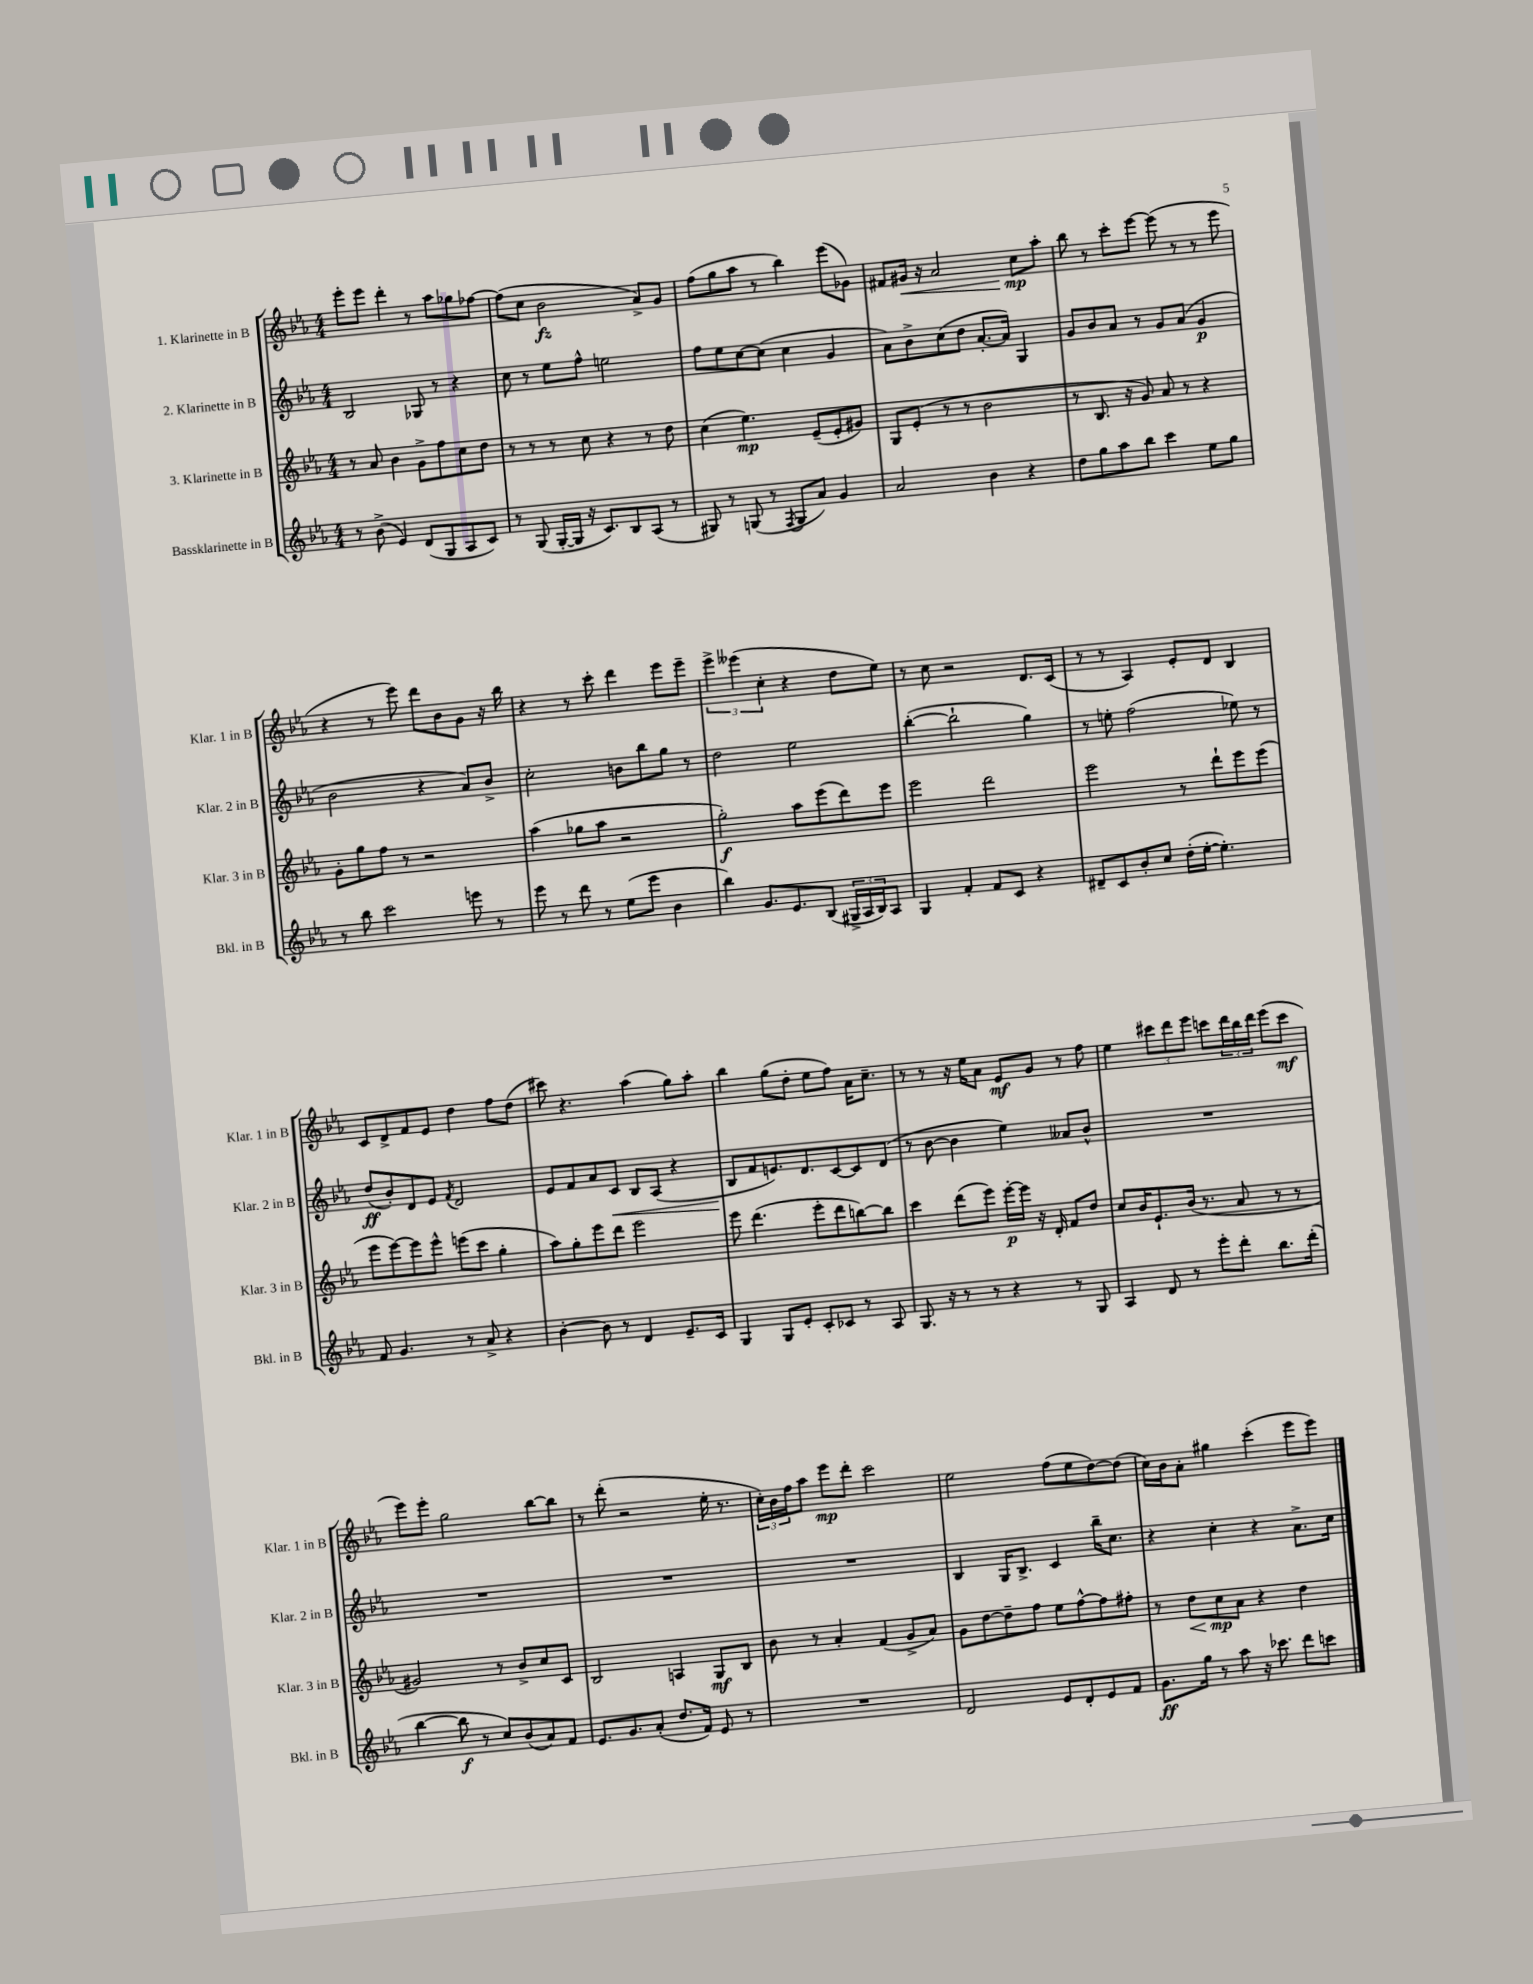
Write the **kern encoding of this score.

**kern	**dynam	**kern	**dynam	**kern	**dynam	**kern	**dynam
*part4	*part4	*part3	*part3	*part2	*part2	*part1	*part1
*staff4	*staff4	*staff3	*staff3	*staff2	*staff2	*staff1	*staff1
*I"Bassklarinette in B	*	*I"3. Klarinette in B	*	*I"2. Klarinette in B	*	*I"1. Klarinette in B	*
*I'Bkl. in B	*	*I'Klar. 3 in B	*	*I'Klar. 2 in B	*	*I'Klar. 1 in B	*
*clefG2	*	*clefG2	*	*clefG2	*	*clefG2	*
*k[b-e-a-]	*	*k[b-e-a-]	*	*k[b-e-a-]	*	*k[b-e-a-]	*
*M4/4	*	*M4/4	*	*M4/4	*	*M4/4	*
=6	=6	=6	=6	=6	=6	=6	=6
8r	.	8r	.	2B-/	.	8eee-'\L	.
(8b-^\	.	8a-/	.	.	.	8eee-\J	.
4e-/)	.	4b-\	.	.	.	4ddd'\	.
(8d/L	.	8g^\L	.	8G-X/	.	8r	.
8G/	.	8ff\	.	8r	.	8aa-\L	.
8A-/	.	8cc\	.	4r	.	8gg-X\	.
8c/J)	.	8dd\J	.	.	.	[8ff-X\J	.
=7	=7	=7	=7	=7	=7	=7	=7
8r	.	8r	.	8cc\	.	(8ff-\L]	.
(8G/	.	8r	.	8r	.	8cc\J	.
[16G'/LL	.	8r	.	8ee-\L	.	2b-\	fz
16G/JJ]	.	.	.	.	.	.	.
16r	.	8cc\	.	8ff^^\J	.	.	.
8.c/L)	.	.	.	.	.	.	.
.	.	4r	.	2een\	.	.	.
8B-/	.	.	.	.	.	.	.
(8A-/J	.	8r	.	.	.	8a-^/L)	.
8r	.	8dd\	.	.	.	8g/J	.
=8	=8	=8	=8	=8	=8	=8	=8
8G#X/)	.	(4cc\	.	8ff\L	.	(8ff\L	.
8r	.	.	.	8ee-\	.	8gg\	.
(8Gn/	.	4.ee-\)	mp	[8cc\	.	8aa-\J	.
8r	.	.	.	(8cc\J]	.	8r	.
8qF/	.	.	.	.	.	.	.
8G/L	.	.	.	4cc\	.	4bb-\)	.
8a-/J)	.	(8e-~/L	.	.	.	.	.
4g/	.	8e-'/	.	4g/	.	(8eee-\L	.
.	.	8g#X/J)	.	.	.	8g-X\J)	.
=9	=9	=9	=9	=9	=9	=9	=9
2a-/	.	8G/L	.	8a-\L)	.	8f#X/L	.
!	!	!	!	!	!	!	!LO:HP:b
.	.	(8e-'/J	.	8b-^\	.	16g#X/Jk	<
.	.	.	.	.	.	16r	.
.	.	8r	.	(8cc\	.	2a-/	.
.	.	8r	.	8dd\J	.	.	.
4b-\	.	2b-\	.	[8.a-'/L	.	.	.
.	.	.	.	16a-/Jk])	.	.	.
4r	.	.	.	4G/	.	8cc\L	mp
.	.	.	.	.	.	8aa-'\J	[
=10	=10	=10	=10	=10	=10	=10	=10
8dd\L	.	8r	.	8g/L	.	8bb-\	.
8gg\	.	8.B-/	.	8b-/	.	8r	.
8aa-\	.	.	.	8a-/J	.	8ccc'\L	.
.	.	16r	.	.	.	.	.
8bb-\J	.	8g/)	.	8r	.	[8eee-\J	.
4ccc\	.	8a-/	.	8g/L	.	(8eee-\]	.
.	.	8r	.	(8a-/J	.	8r	.
8ee-\L	.	4r	.	4g/	p	8r	.
8gg\J	.	.	.	.	.	8eee-\	.
!!LO:LB:g=z
=11	=11	=11	=11	=11	=11	=11	=11
8r	.	8g'\L	.	2b-\	.	4r	.
8bb-\	.	8gg\	.	.	.	.	.
2ccc\	.	8ff\J	.	.	.	8r	.
.	.	8r	.	.	.	8eee-\)	.
.	.	2r	.	4r	.	8ddd\L	.
.	.	.	.	.	.	8b-\	.
8eeen\	.	.	.	8a-/L)	.	8g\J	.
8r	.	.	.	8b-^/J	.	16r	.
.	.	.	.	.	.	16bb-\	.
=12	=12	=12	=12	=12	=12	=12	=12
8eee-\	.	(4aa-\	.	2cc'\	.	4r	.
8r	.	.	.	.	.	.	.
8ddd\	.	8gg-X\L	.	.	.	8r	.
8r	.	8aa-\J	.	.	.	8ccc'\	.
(8ee-\L	.	2r	.	8bn\L	.	4ddd\	.
8eee-\J	.	.	.	8bb-\	.	.	.
4b-\	.	.	.	8gg\J	.	8eee-\L	.
.	.	.	.	8r	.	8eee-~\J	.
=13	=13	=13	=13	=13	=13	=13	=13
4bb-\)	.	2gg'\)	f	2dd\	.	6eee-^\	.
.	.	.	.	.	.	(6eee--X\	.
8.g/L	.	.	.	.	.	.	.
.	.	.	.	.	.	6cc'\	.
8.e-/	.	.	.	.	.	.	.
.	.	8aa-\L	.	2ee-\	.	4r	.
(8B-/J	.	(8eee-\	.	.	.	.	.
24G#X^/LL	.	8ddd\)	.	.	.	8dd\L	.
24A-/	.	.	.	.	.	.	.
24B-/J)	.	.	.	.	.	.	.
8A-/J	.	8eee-\J	.	.	.	8ee-\J)	.
=14	=14	=14	=14	=14	=14	=14	=14
4G/	.	2eee-\	.	([4bb-'\	.	8r	.
.	.	.	.	.	.	8cc\	.
4f'/	.	.	.	2bb-`\]	.	2r	.
8f/L	.	2ddd\	.	.	.	.	.
8c/J	.	.	.	.	.	.	.
4r	.	.	.	4gg\)	.	8.d/L	.
.	.	.	.	.	.	(16c/Jk	.
=15	=15	=15	=15	=15	=15	=15	=15
8d#X~/L	.	2eee-\	.	8r	.	8r	.
8c/	.	.	.	8een'\	.	8r	.
8b-'/	.	.	.	(2ff\	.	4A-/)	.
8cc/J	.	.	.	.	.	.	.
(16dd'\LL	.	8r	.	.	.	8e-'/L	.
[16ee-'\JJ	.	.	.	.	.	.	.
4.ee-'\])	.	8ddd`\L	.	.	.	8d/J	.
.	.	8eee-\	.	8ee-X\)	.	4B-/	.
.	.	(8eee-\J	.	8r	.	.	.
!!LO:LB:g=z
=16	=16	=16	=16	=16	=16	=16	=16
8f/	.	8eee-\L	.	(8dd/L	ff	8c/L	.
4.g/	.	[8eee-\)	.	8b-'/)	.	8d^/	.
.	.	8eee-\]	.	8d/	.	8f/	.
.	.	8eee-^^\J	.	8e-/J	.	8e-/J	.
.	.	.	.	8qf/	.	.	.
8r	.	(8eeen\L	.	2d/	.	4dd\	.
8a-^/	.	8ccc\J	.	.	.	.	.
4r	.	4gg'\	.	.	.	8ff\L	.
.	.	.	.	.	.	(8dd\J	.
=17	=17	=17	=17	=17	=17	=17	=17
[4b-'\	.	8aa-\L)	.	8e-/L	.	8ccc#X\)	.
.	.	8gg'\	.	8f/	.	4.r	.
8b-\]	.	8eee-\	.	8a-/	.	.	.
!	!	!	!	!	!LO:HP:b	!	!
8r	.	8ddd\J	.	8c/J	<	.	.
4d/	.	2eee-\	.	8B-/L	.	(4aa-\	.
.	.	.	.	(8A-/J	.	.	.
8.e-~/L	.	.	.	4r	.	8gg\L)	.
.	.	.	.	.	.	8aa-'\J	.
16c/Jk	.	.	.	.	.	.	.
=18	=18	=18	=18	=18	=18	=18	=18
4G/	.	8eee-\	.	8B-/L	.	4bb-\	.
.	.	(4.ddd\	.	8f/	[	.	.
8G/L	.	.	.	8.en/)	.	(8gg\L	.
8e-'/J	.	.	.	.	.	8dd'\J	.
.	.	.	.	8.d/	.	.	.
8c'/L	.	8eee-'\L	.	.	.	8ee-\L	.
8c-X/J	.	8ddd\	.	[8c/	.	8ff\J)	.
8r	.	[8bbn\)	.	8c/]	.	16a-\KL	.
.	.	.	.	.	.	8.cc~\J	.
8A-/	.	8bb\J]	.	(8d/J	.	.	.
=19	=19	=19	=19	=19	=19	=19	=19
8.G/	.	4ccc\	.	8r	.	8r	.
.	.	.	.	[8b-\	.	8r	.
16r	.	.	.	.	.	.	.
8r	.	(8ddd\L	.	4b-\]	.	16r	.
.	.	.	.	.	.	16ee-\KL	.
8r	.	8eee-\J)	.	.	.	8a-\J	.
4r	.	[16eee-'\LL	p	4ee-\)	.	8e-/L	mf
.	.	16eee-\JJ]	.	.	.	.	.
.	.	16r	.	.	.	8g/J	.
.	.	16d'/	.	.	.	.	.
8r	.	8f/L	.	8a--X/L	.	8r	.
8G/	.	8dd/J	.	8b-^^/J	.	8ff\	.
=20	=20	=20	=20	=20	=20	=20	=20
4A-/	.	8cc/L	.	1r	.	4ee-\	.
.	.	16b-/K	.	.	.	.	.
.	.	8.e-`/	.	.	.	.	.
8d/	.	.	.	.	.	12ccc#X\L	.
.	.	.	.	.	.	12ddd\	.
8r	.	(16b-/Jk	.	.	.	.	.
.	.	.	.	.	.	12eee-\J	.
.	.	8.r	.	.	.	.	.
8eee-'\L	.	.	.	.	.	8cccn\L	.
8ddd'\J	.	8a-/	.	.	.	24ddd\L	.
.	.	.	.	.	.	24bb-\	.
.	.	.	.	.	.	24ddd\JJ	.
8.bb-\L	.	8r	.	.	.	(8eee-\L	.
.	.	8r	.	.	.	8ccc\J	mf
(16ddd'\Jk	.	.	.	.	.	.	.
!!LO:LB:g=z
=21	=21	=21	=21	=21	=21	=21	=21
[4bb-\	.	2g#X/)	.	1r	.	8eee-\L)	.
.	.	.	.	.	.	8eee-'\J	.
8bb-\]	f	.	.	.	.	2gg\	.
8r	.	.	.	.	.	.	.
8cc/L)	.	8r	.	.	.	.	.
(8b-/	.	8b-^/L	.	.	.	.	.
8a-/)	.	8cc/	.	.	.	[8bb-\L	.
8f/J	.	8c/J	.	.	.	8bb-\J]	.
=22	=22	=22	=22	=22	=22	=22	=22
8.e-/L	.	2B-/	.	1r	.	8r	.
.	.	.	.	.	.	(8ddd'\	.
8.g/	.	.	.	.	.	.	.
.	.	.	.	.	.	2r	.
(8a-'/J	.	.	.	.	.	.	.
8.dd/L	.	4An/	.	.	.	.	.
16f/Jk)	.	.	.	.	.	.	.
8e-/	.	8G/L	mf	.	.	16ee-'\	.
.	.	.	.	.	.	8.r	.
8r	.	8B-/J	.	.	.	.	.
=23	=23	=23	=23	=23	=23	=23	=23
1r	.	8b-\	.	1r	.	24cc'\LL)	.
.	.	.	.	.	.	24b-\	.
.	.	.	.	.	.	24ff\J	.
.	.	8r	.	.	.	8aa-\J	.
.	.	4a-'/	.	.	.	8eee-\L	mp
.	.	.	.	.	.	8ddd'\J	.
.	.	(4f/	.	.	.	2ccc\	.
.	.	8g^/L	.	.	.	.	.
.	.	8a-/J)	.	.	.	.	.
=24	=24	=24	=24	=24	=24	=24	=24
2d/	.	8g\L	.	4B-/	.	2ee-\	.
.	.	[8dd\	.	.	.	.	.
.	.	8dd~\]	.	16G/KL	.	.	.
.	.	.	.	8.B-^/J	.	.	.
.	.	8ff\J	.	.	.	.	.
8e-/L	.	8ee-\L	.	4c/	.	(8ff\L	.
8d'/	.	[8ff^^\	.	.	.	8ee-\	.
8e-/	.	8ff\]	.	16bb-~\KL	.	[8dd\)	.
.	.	.	.	8.cc\J	.	.	.
8f/J	.	8ff#X'\J	.	.	.	(8dd\J]	.
=25	=25	=25	=25	=25	=25	=25	=25
8.g\L	ff	8r	.	4r	.	16cc\LL)	.
.	.	.	.	.	.	16b-\J	.
!	!	!	!LO:HP:b	!	!	!	!
.	.	8dd\L	<	.	.	8a-'\J	.
16gg\Jk	.	.	.	.	.	.	.
8r	.	8cc\	mp	4cc'\	.	4gg#X\	.
8aa-\	.	8a-\J	[	.	.	.	.
16r	.	4r	.	4r	.	(4ccc'\	.
8.ccc-X\	.	.	.	.	.	.	.
8ddd\L	.	4dd\	.	8.a-^\L	.	8eee-\L	.
8cccn\J	.	.	.	.	.	8eee-\J)	.
.	.	.	.	16cc\Jk	.	.	.
==	==	==	==	==	==	==	==
*-	*-	*-	*-	*-	*-	*-	*-
